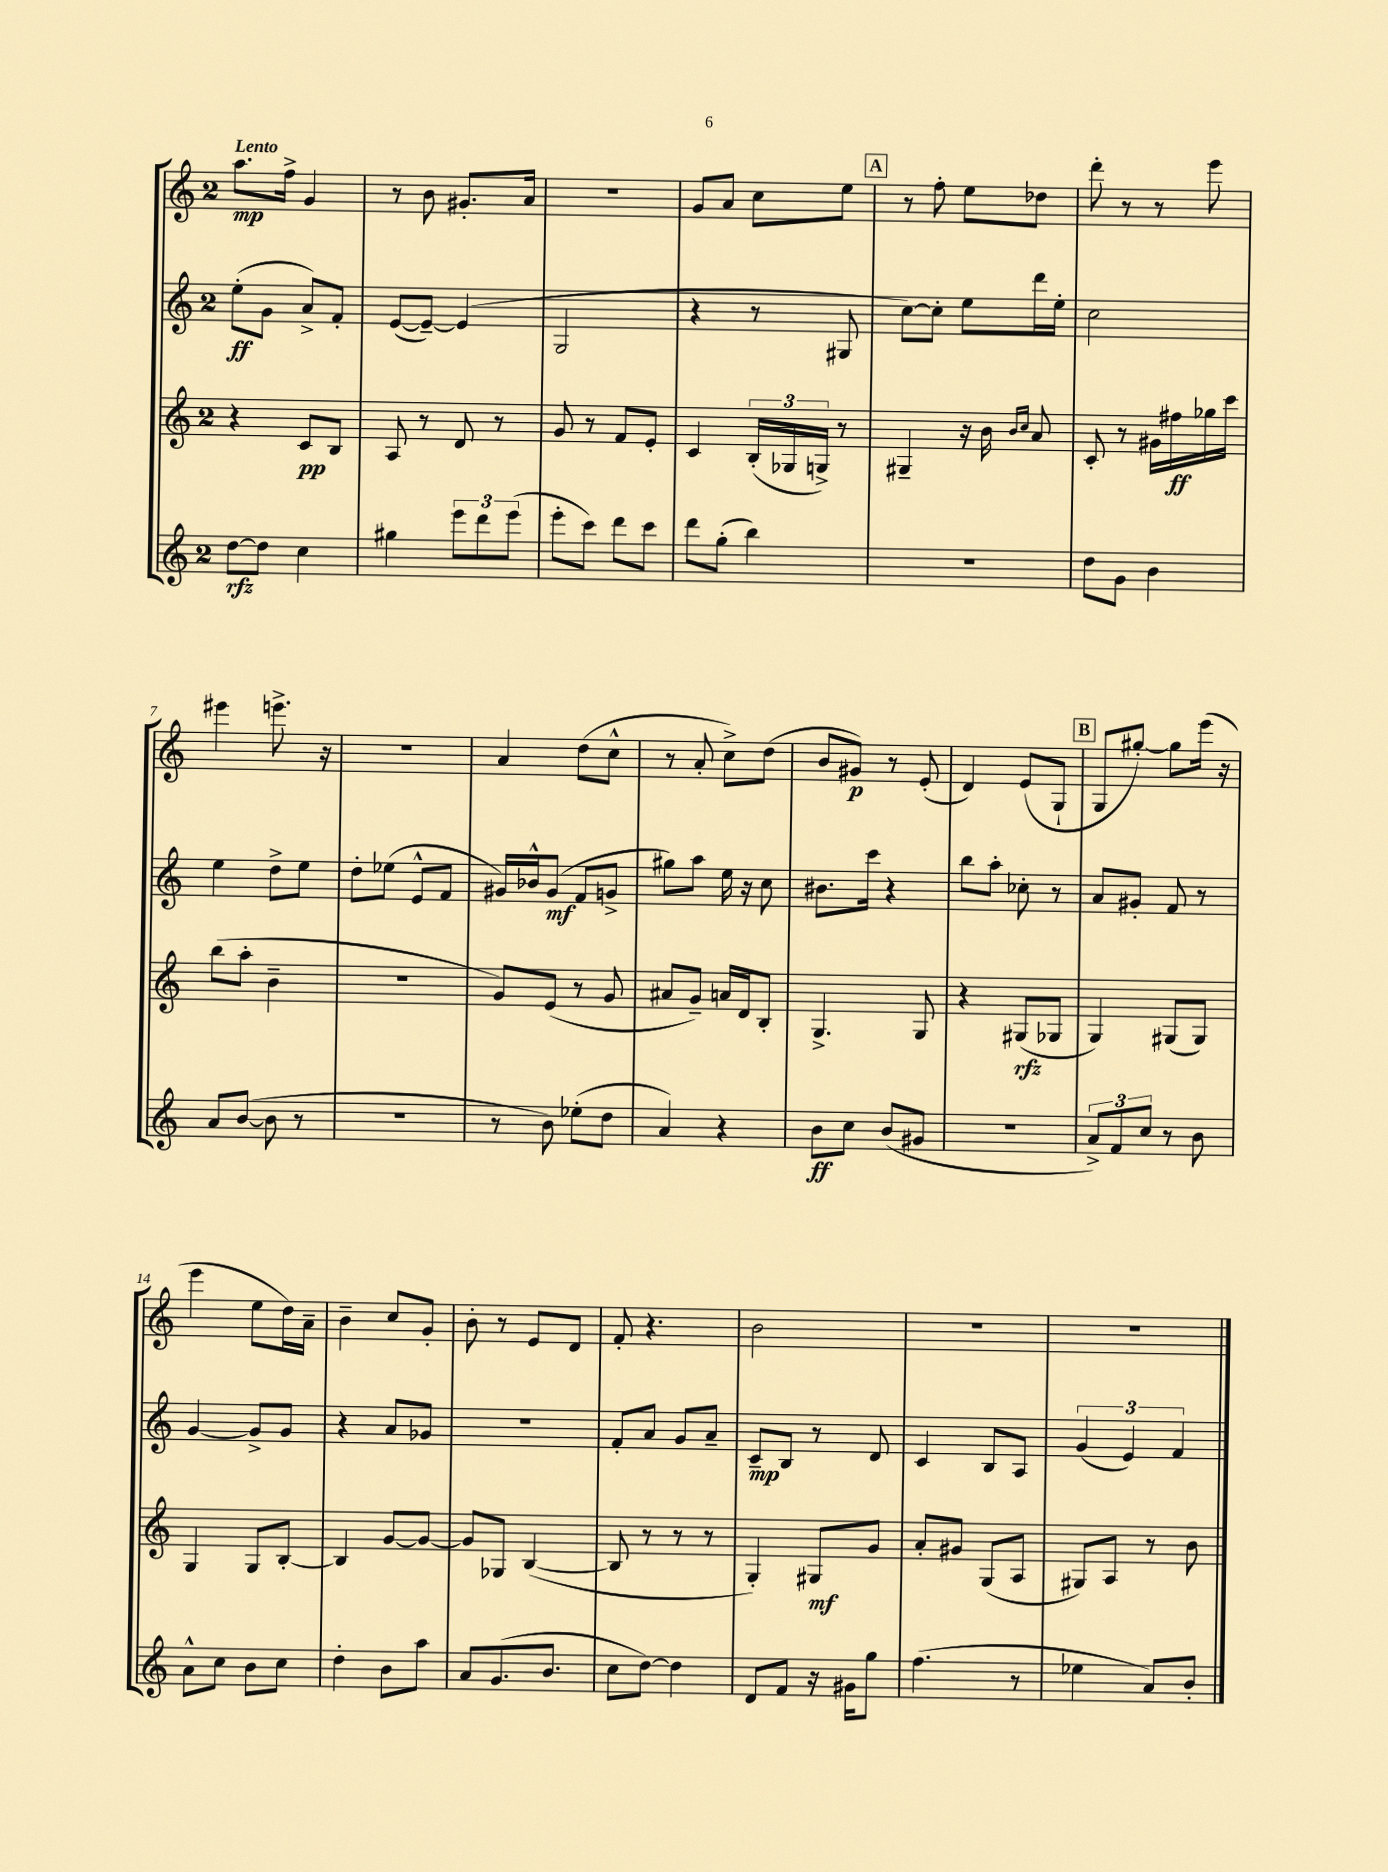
<<
\new StaffGroup <<
\new Staff = "s0" {
    \clef treble \key c \major \once \override Staff.TimeSignature.style = #'single-digit \time 2/4 \tempo "Lento"
    a''8.\mp f''16-> g'4 |
    r8 b'8 gis'8.-. a'16 |
    r2 |
    g'8 a'8 c''8 e''8 |
    \mark \markup { \box "A" } r8 f''8-. e''8 des''8 |
    d'''8-. r8 r8 e'''8 |
    eis'''4 e'''8.-> r16 |
    r2 |
    a'4 d''8( c''8-^ |
    r8 a'8-. c''8->) d''8( |
    b'8 gis'8\p) r8 e'8-.( |
    d'4) e'8( g8-! |
    \mark \markup { \box "B" } g8 gis''8~-.) gis''8 e'''16( r16 |
    e'''4 e''8 d''16) a'16-- |
    b'4-- c''8 g'8-. |
    b'8-. r8 e'8 d'8 |
    f'8-. r4. |
    b'2 |
    R2 |
    r2 \bar "|." |
}
\new Staff = "s1" {
    \clef treble \key c \major \once \override Staff.TimeSignature.style = #'single-digit \time 2/4
    e''8-.\ff( g'8 a'8->) f'8-. |
    e'8~( e'8~--) e'4( |
    g2 |
    r4 r8 gis8 |
    \mark \markup { \box "A" } c''8~) c''8-. e''8 d'''16 e''16-. |
    c''2 |
    e''4 d''8-> e''8 |
    d''8-. ees''8( e'8-^ f'8 |
    gis'16) bes'16-^ gis'8\mf( f'8 g'8-> |
    gis''8) a''8 e''16 r16 c''8 |
    bis'8. c'''16 r4 |
    b''8 a''8-. ces''8-. r8 |
    \mark \markup { \box "B" } a'8 gis'8-. f'8 r8 |
    g'4~ g'8-> g'8 |
    r4 a'8 ges'8 |
    R2 |
    f'8-. a'8 g'8 a'8-- |
    c'8--\mp b8 r8 d'8 |
    c'4 b8 a8 |
    \tuplet 3/2 { g'4( e'4) f'4 } \bar "|." |
}
\new Staff = "s2" {
    \clef treble \key c \major \once \override Staff.TimeSignature.style = #'single-digit \time 2/4
    r4 c'8\pp b8 |
    a8 r8 d'8 r8 |
    g'8 r8 f'8 e'8-. |
    c'4 \tuplet 3/2 { b16-.( ges16 g16->) } r8 |
    \mark \markup { \box "A" } gis4-- r16 b'16 \grace { b'16 c''16 } a'8 |
    c'8-. r8 gis'16 fis''16\ff ges''16 c'''16 |
    b''8( a''8-. b'4-- |
    R2 |
    g'8) e'8( r8 g'8 |
    ais'8 g'8--) a'16 d'16 b8-. |
    g4.-> g8 |
    r4 gis8\rfz( ges8 |
    \mark \markup { \box "B" } g4) gis8( gis8) |
    g4 g8 b8~-. |
    b4 g'8~ g'8~ |
    g'8 ges8 b4~( |
    b8 r8 r8 r8 |
    g4-.) gis8\mf g'8 |
    a'8-. gis'8 g8( a8 |
    gis8) a8 r8 b'8 \bar "|." |
}
\new Staff = "s3" {
    \clef treble \key c \major \once \override Staff.TimeSignature.style = #'single-digit \time 2/4
    d''8~\rfz d''8 c''4 |
    gis''4 \tuplet 3/2 { e'''8 d'''8 e'''8( } |
    e'''8-. c'''8) d'''8 c'''8 |
    d'''8 g''8-.( b''4) |
    \mark \markup { \box "A" } R2 |
    d''8 g'8 b'4 |
    a'8 b'8~( b'8 r8 |
    r2 |
    r8 b'8) ees''8-.( d''8 |
    a'4) r4 |
    b'8\ff c''8 b'8( gis'8 |
    R2 |
    \mark \markup { \box "B" } \tuplet 3/2 { a'8->) f'8 c''8 } r8 b'8 |
    a'8-^ c''8 b'8 c''8 |
    d''4-. b'8 a''8 |
    a'8 g'8.( b'8. |
    c''8 d''8~) d''4 |
    d'8 f'8 r16 gis'16 g''8 |
    f''4.( r8 |
    ees''4 a'8) b'8-. \bar "|." |
}
>>
>>
